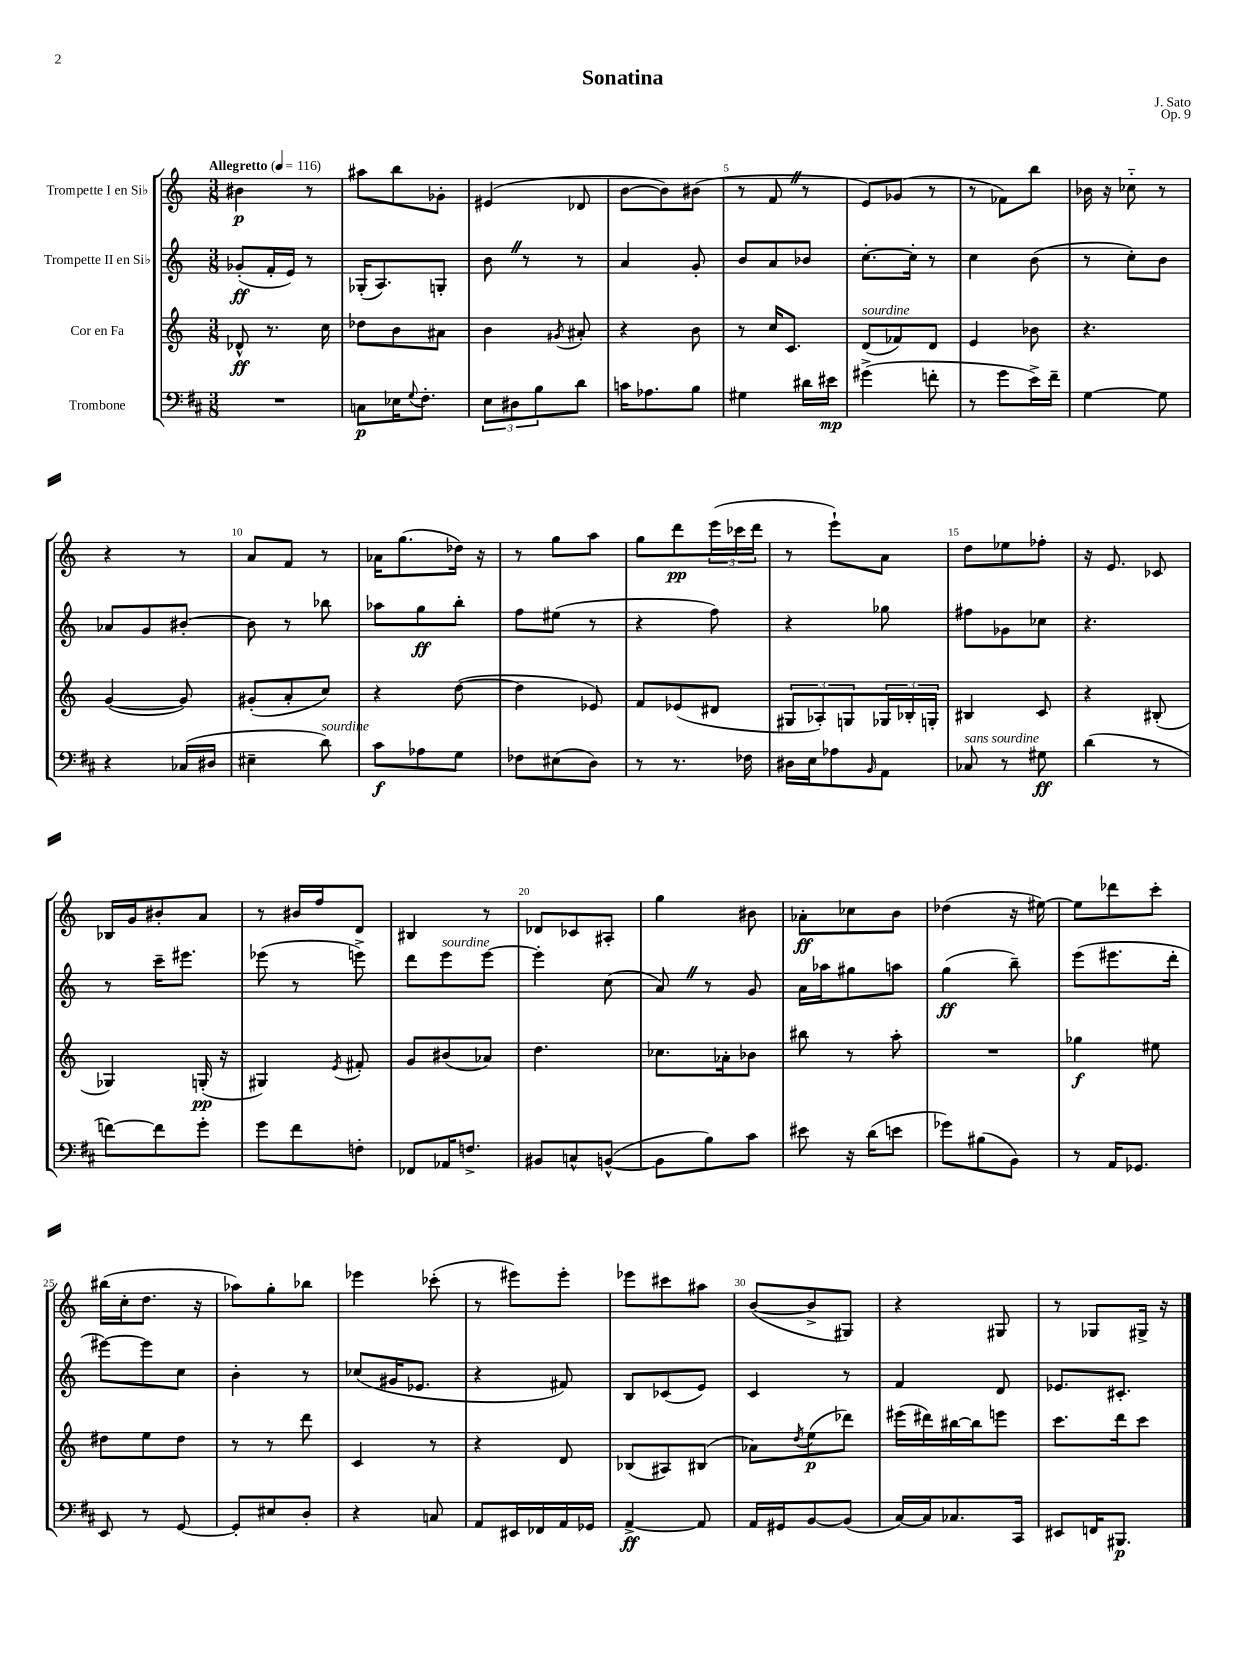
\header { title = "Sonatina" composer = "J. Sato" opus = "Op. 9" }
<<
\new StaffGroup <<
\new Staff = "s0" \with { instrumentName = "Trompette I en Sib" } {
    \clef treble \key c \major \numericTimeSignature \time 3/8 \tempo "Allegretto" 4 = 116
    bis'4\p r8 |
    ais''8 b''8 ges'8-. |
    eis'4( des'8 |
    b'8~ b'8) bis'8( |
    r8 f'8 \once \override BreathingSign.text = \markup { \musicglyph "scripts.caesura.straight" } \breathe r8 |
    e'8) ges'8( r8 |
    r8 fes'8) b''8 |
    bes'16 r16 ces''8-_ r8 |
    r4 r8 |
    a'8 f'8 r8 |
    aes'16 g''8.( des''16) r16 |
    r8 g''8 a''8 |
    g''8 d'''8\pp \tuplet 3/2 { e'''16( ces'''16 d'''16 } |
    r8 e'''8-!) a'8 |
    d''8 ees''8 fes''8-. |
    r16 e'8. ces'8 |
    bes16 g'16 bis'8-. a'8 |
    r8 bis'16 f''16 d'8 |
    bis4 r8 |
    des'8 ces'8 ais8-. |
    g''4 bis'8 |
    aes'8-.\ff ces''8 b'8 |
    des''4( r16 eis''16~) |
    eis''8 des'''8 c'''8-. |
    bis''16( c''16-. d''8. r16 |
    aes''8) g''8-. bes''8 |
    ees'''4 ces'''8-.( |
    r8 eis'''8) eis'''8-. |
    ees'''8 cis'''8 ais''8 |
    b'8~( b'8-> gis8) |
    r4 gis8 |
    r8 ges8 gis16-> r16 \bar "|." |
}
\new Staff = "s1" \with { instrumentName = "Trompette II en Sib" } {
    \clef treble \key c \major \numericTimeSignature \time 3/8
    ges'8-.\ff( f'16-. e'16) r8 |
    ges16-.( a8.) g8-. |
    b'8 \once \override BreathingSign.text = \markup { \musicglyph "scripts.caesura.straight" } \breathe r8 r8 |
    a'4 g'8-. |
    b'8 a'8 bes'8 |
    c''8.~-. c''16-. r8 |
    c''4 b'8( |
    r8 c''8-.) b'8 |
    aes'8 g'8 bis'8~-. |
    bis'8 r8 bes''8 |
    aes''8 g''8\ff b''8-. |
    f''8 eis''8( r8 |
    r4 f''8) |
    r4 ges''8 |
    fis''8 ges'8 ces''8 |
    r4. |
    r8 c'''16-- eis'''8. |
    ees'''8( r8 e'''8->) |
    d'''8 e'''8^\markup { \italic "sourdine" } e'''8~ |
    e'''4-. c''8( |
    a'8) \once \override BreathingSign.text = \markup { \musicglyph "scripts.caesura.straight" } \breathe r8 g'8 |
    a'16 aes''16 gis''8 a''8 |
    g''4\ff( b''8--) |
    e'''8( eis'''8. d'''16-. |
    eis'''8~) eis'''8 c''8 |
    b'4-. r8 |
    ces''8( gis'16 ees'8. |
    r4 fis'8) |
    b8 ces'8( e'8) |
    c'4 r8 |
    f'4 d'8 |
    ees'8. cis'8.-. \bar "|." |
}
\new Staff = "s2" \with { instrumentName = "Cor en Fa" } {
    \clef treble \key c \major \numericTimeSignature \time 3/8
    des'8-^\ff r8. c''16 |
    des''8 b'8 ais'8 |
    b'4 \acciaccatura { gis'8 } ais'8-. |
    r4 b'8 |
    r8 c''16 c'8. |
    d'8^\markup { \italic "sourdine" }( fes'8) d'8 |
    e'4 bes'8 |
    r4. |
    g'4~( g'8) |
    gis'8-.( a'8-. c''8) |
    r4 d''8~( |
    d''4 ees'8) |
    f'8 ees'8( dis'8 |
    \tuplet 3/2 { gis8 aes8-.) g8 } \tuplet 3/2 { ges16 bes16-. g16-. } |
    bis4 c'8 |
    r4 bis8-.( |
    ges4) g16-.\pp( r16 |
    gis4) \acciaccatura { e'8 } fis'8-. |
    g'8 bis'8( aes'8) |
    d''4. |
    ces''8. aes'16-. bes'8 |
    bis''8 r8 a''8-. |
    R4. |
    ges''4\f eis''8 |
    dis''8 e''8 dis''8 |
    r8 r8 d'''8 |
    c'4 r8 |
    r4 d'8 |
    bes8( ais8) bis8( |
    aes'8) \acciaccatura { d''8 } e''8\p( des'''8) |
    eis'''16( dis'''16) bis''16~ bis''16 e'''8 |
    c'''8. d'''16 c'''8 \bar "|." |
}
\new Staff = "s3" \with { instrumentName = "Trombone" } {
    \clef bass \key d \major \numericTimeSignature \time 3/8
    R4. |
    c8\p ees16 \appoggiatura { g8 } fis8.-. |
    \tuplet 3/2 { e8 dis8 b8 } d'8 |
    c'16 aes8. b8 |
    gis4 dis'16 eis'16\mp |
    gis'4->( f'8-. |
    r8 g'8 e'16->) fis'16-- |
    g4~ g8 |
    r4 ces16( dis16 |
    eis4-- d'8^\markup { \italic "sourdine" }) |
    cis'8\f aes8 g8 |
    fes8 eis8( d8) |
    r8 r8. fes16 |
    dis16 e16 aes8 \grace { b,16 } a,8 |
    ces8^\markup { \italic "sans sourdine" } r8 gis8\ff |
    d'4( r8 |
    f'8~) f'8 g'8-. |
    g'8 fis'8 f8-. |
    fes,8 aes,16 f8.-> |
    bis,8 c8-^ b,8~-^( |
    b,8 b8) cis'8 |
    eis'8 r16 d'16( e'8 |
    ges'8) bis8( b,8) |
    r8 a,16 ges,8. |
    e,8 r8 g,8~ |
    g,8-. eis8 d8-. |
    r4 c8 |
    a,8 eis,16 fes,16 a,16 ges,16 |
    a,4~->\ff a,8 |
    a,16 gis,16 b,8~ b,8( |
    cis16~) cis16 ces8. cis,16 |
    eis,8 f,16 bis,,8.\p \bar "|." |
}
>>
>>
\layout { \context { \Score \override BarNumber.break-visibility = ##(#f #t #t) barNumberVisibility = #(every-nth-bar-number-visible 5) } }
